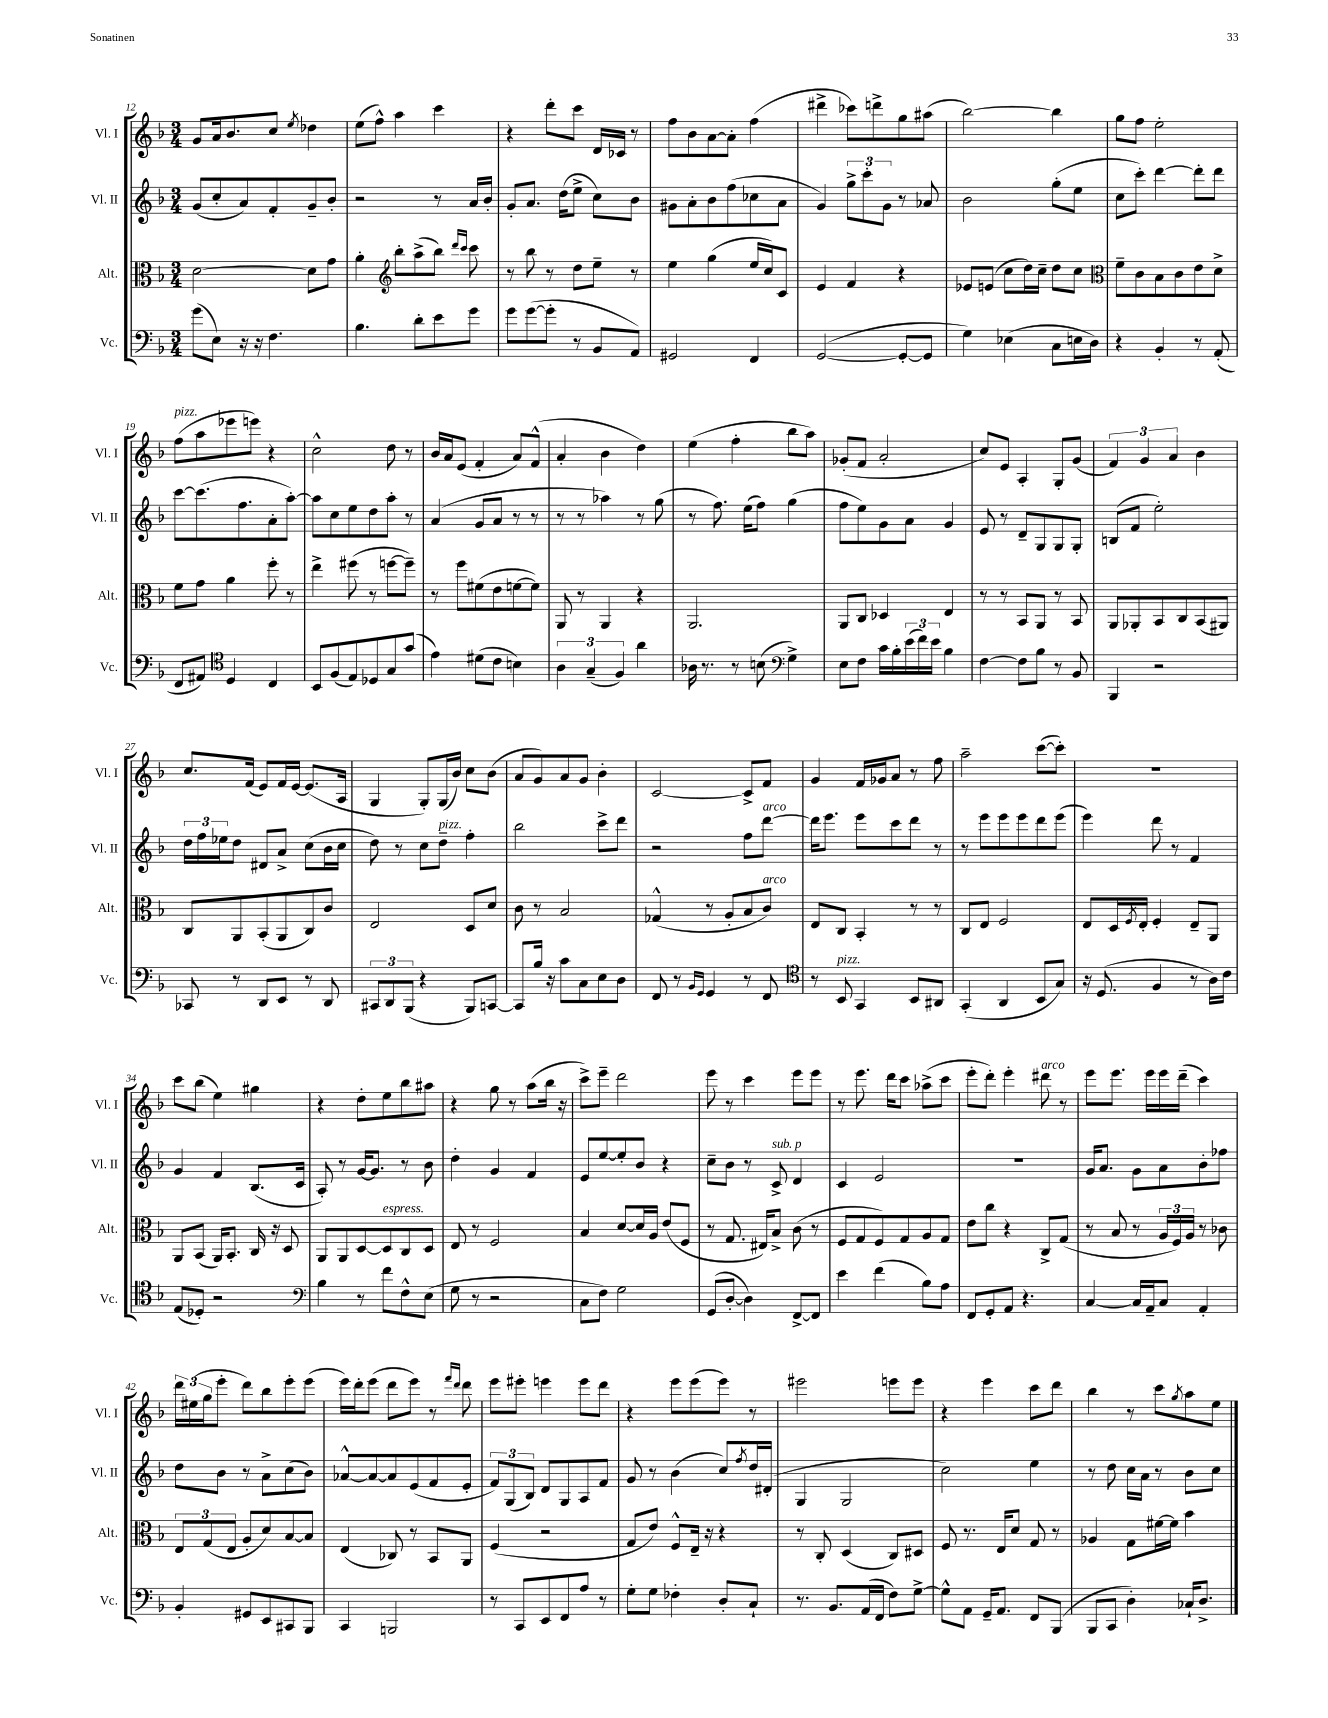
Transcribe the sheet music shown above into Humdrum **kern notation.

**kern	**kern	**kern	**kern
*staff4	*staff3	*staff2	*staff1
*clefF4	*clefC3	*clefG2	*clefG2
*k[b-]	*k[b-]	*k[b-]	*k[b-]
*M3/4	*M3/4	*M3/4	*M3/4
(8g\L	[2d\	(8g/L	8g/L
8E\J)	.	8cc'/	16a/k
.	.	.	8.b-/
16r	.	8a/)	.
16r	.	.	.
4.F\	.	8f'/	8cc/J
.	.	.	8qee/
.	8d\]L	8g~/	4dd-\
.	8g\J	8b-'/J	.
=	=	=	=
4.B-\	4a'\	2r	(8ee\L
.	.	.	8ff^^\J)
*	*clefG2	*	*
.	8bb-'\L	.	4aa\
8d'\L	(8aa^\	.	.
8e\	8bb-\J)	8r	4ccc\
.	16qqddd/LL	.	.
.	16qqccc/JJ	.	.
8g\J	8ccc\	16a/LL	.
.	.	16b-'/JJ	.
=	=	=	=
8g\L	8r	8g'/L	4r
([8g\	8bb-\	8.a/J	.
8g'\]J	8r	.	8ddd'\L
.	.	(16dd\LK	.
8r	8dd\L	8ee^\J	8ccc\J
8BB-/L	8ee~\J	8cc\L)	16d/LL
.	.	.	16c-/JJ
8AA/J)	8r	8b-\J	8r
=	=	=	=
2GG#/	4ee\	8g#\L	8ff\L
.	.	8a'\	8b-\
.	(4gg\	8b-\	[8a\
.	.	(8ff\	8a'\]J
4FF/	16ee/LL	8cc-\	(4ff\
.	16cc/J)	.	.
.	8c/J	8a\J	.
=	=	=	=
([2GG/	4e/	4g/)	4ddd#^\
.	4f/	12gg^\L	8ccc-\L)
.	.	12ccc'\	.
.	.	.	8ddd^\
.	.	12g\J	.
8GG'/_L	4r	8r	8gg\
8GG/]J	.	8a-/	(8aa#\J
=	=	=	=
4G\)	8e-/L	2b-\	[2bb-\)
.	(8e/J	.	.
(4E-\	8cc\L	.	.
.	16dd\L)	.	.
.	16cc~\JJ	.	.
8C\L	8dd\L	(8gg'\L	4bb-\]
16E\L	8cc\J	8ee\J	.
16D\JJ)	.	.	.
=	=	=	=
*	*clefC3	*	*
4r	8f~\L	8cc\L	8gg\L
.	8c\	8ccc'\J)	8ff\J
4BB-'/	8B-\	[4ddd\	2ee'\
.	8c\	.	.
8r	8e\	8ddd'\]L	.
(8AA'/	8d^\J	8ddd\J	.
=	=	=	=
8FF/L	8f\L	[8ccc\L	(8ff\L
8AA#/J)	8g\J	(8.ccc\]	8aa\
*clefC4	*	*	*
4D/	4a\	.	8eee-\
.	.	8.ff\	.
.	.	.	8eee\J)
4C/	8ff'\	8a'\	4r
.	8r	[8aa'\J)	.
=	=	=	=
8BB-/L	4ee^\	8aa\]L	2cc^^\
(8F/	.	8cc\	.
8E/)	(8ff#\	8ee\	.
8D-/	8r	8dd\	.
8G/	[8ff\L	8aa'\J	8dd\
(8g/J	8ff~\]J)	8r	8r
=	=	=	=
4e\)	8r	(4a/	16b-/LL
.	.	.	16a/J
.	8ff\L	.	(8e/J
(8d#\L	(8f#\	8g/L	4f'/
8c\J	8e\	8a/J	.
4B\)	[8f\	8r	8a/L)
.	8f\]J)	8r	(8f^^/J
=	=	=	=
6A\	8AA/	8r	4a'/
.	8r	8r	.
(6G~/	.	.	.
.	4AA/	4aa-\)	4b-\
6F/)	.	.	.
4a\	4r	8r	4dd\)
.	.	(8gg\	.
=	=	=	=
16A-\	2.AA/	8r	(4ee\
8.r	.	.	.
.	.	8.ff\)	.
8r	.	.	4ff'\
.	.	(16ee\LK	.
(8B\	.	8ff\J)	.
*clefF4	*	*	*
4G^\)	.	(4gg\	8bb-\L
.	.	.	8aa\J)
=	=	=	=
8E\L	8AA/L	8ff\L	(8g-'/L
8F\J	8C/J	8ee\)	8f/J
16c\LL	4D-/	8g\	2a'/
16B-'\	.	.	.
(24e\	.	8a\J	.
24f\)	.	.	.
24e\JJ	.	.	.
4B-\	4E/	4g/	.
=	=	=	=
[4F\	8r	8e/	8cc/L)
.	8r	8r	8e/J
8F\]L	8BB-/L	8d~/L	4A'/
8B-\J	8AA/J	8G/	.
8r	8r	8G/	8G'/L
8BB-/	8BB-/	8G'/J	(8g/J
=	=	=	=
4BBB-/	8AA/L	(8B/L	6f/)
.	8AA-'/	8f/J	.
.	.	.	6g/
2r	8BB-/	2ee'\)	.
.	.	.	6a/
.	8C/	.	.
.	(8BB-/	.	4b-\
.	8AA#/J)	.	.
=	=	=	=
8CC-/	8C/L	24dd\LL	8.cc/L
.	.	24ff\	.
.	.	24ee-\J	.
8r	8AA/	8dd\J	.
.	.	.	(16f/Jk
8DD/L	(8BB-'/	8d#/L	8e/L)
8EE/J	8AA/	8a^/J	16f/L
.	.	.	[16e/JJ
8r	8C/)	(8cc\L	(8.e/]L
8DD/	8c/J	16b-\L	.
.	.	16cc\JJ	16A/Jk
=	=	=	=
12CC#/L	2E/	8dd\)	4G/
12DD/	.	.	.
.	.	8r	.
(12BBB-/J	.	.	.
4r	.	8cc\L	8G'/L)
.	.	8dd~\J	(16G/L
.	.	.	16b-/JJ)
8BBB-/L)	8D/L	4ff'\	8cc\L
[8CC/J	8d/J	.	(8b-\J
=	=	=	=
8CC/]L	8c\	2bb-\	8a/L
16B-/Jk	8r	.	8g/)
16r	.	.	.
8c\L	2B-/	.	8a/
8C\	.	.	8g/J
8E\	.	8ccc^\L	4b-'\
8D\J	.	8ddd\J	.
=	=	=	=
8FF/	(4G-^^/	2r	[2c/
8r	.	.	.
16qqBB-/LL	.	.	.
16qqGG/JJ	.	.	.
4GG/	8r	.	.
.	8A'/L	.	.
8r	8B-/	8ff\L	8c^/]L
8FF/	8c/J)	[8ddd\J	8f/J
=	=	=	=
*clefC4	*	*	*
8r	8E/L	16ddd\]LK	4g/
.	.	8.eee\J	.
8BB-/	8C/J	.	.
4GG/	4BB-'/	8eee\L	16f/LL
.	.	.	16g-/J
.	.	8ccc\	8a/J
8BB-/L	8r	8ddd\J	8r
8AA#/J	8r	8r	8ff\
=	=	=	=
(4GG'/	8C/L	8r	2aa~\
.	8E/J	8eee\L	.
4AA/	2F/	8eee\	.
.	.	8eee\	.
8BB-/L	.	8ddd\	([8ccc\L
8G/J)	.	(8eee\J	8ccc'\]J)
=	=	=	=
16r	8E/L	4eee\)	2.r
(8.D/	.	.	.
.	16D/L	.	.
.	8qF/	.	.
.	16E'/JJ	.	.
4F/	4F'/	8ddd\	.
.	.	8r	.
8r	8E~/L	4f/	.
16A\LL)	8AA/J	.	.
16c\JJ	.	.	.
=	=	=	=
(8E/L	8AA/L	4g/	8ccc\L
8D-'/J)	(8BB-/J	.	(8bb-\J
2r	16AA/LK)	4f/	4ee\)
.	8.BB-'/J	.	.
.	16C/	(8.B-/L	4gg#\
.	16r	.	.
.	8D/	.	.
.	.	16c/Jk	.
=	=	=	=
*clefF4	*	*	*
4B-\	8AA/L	8A'/)	4r
.	8AA/	8r	.
8r	[8D/	[16g/LK	8dd'\L
.	.	8.g/]J	.
8f\L	8D/]	.	8ee\
8F^^\	8C/	8r	8bb-\
(8E\J	8D/J	8b-\	8aa#\J
=	=	=	=
8G\	8E/	4dd'\	4r
8r	8r	.	.
2r	2F/	4g/	8gg\
.	.	.	8r
.	.	4f/	(8aa\L
.	.	.	16bb-\Jk
.	.	.	16r
=	=	=	=
8C\L	4B-/	8e/L	8ccc^\L)
8F\J)	.	[8ee/	8eee~\J
2G\	[8d/L	8ee'/]	2ddd\
.	16d/]L	8b-/J	.
.	16A/JJ	.	.
.	(8e/L	4r	.
.	8F/J	.	.
=	=	=	=
(8GG/L	8r	8cc~\L	8eee\
[8D'/J	8.G/	8b-\J	8r
4D\])	.	8r	4ccc\
.	16E#/LK)	.	.
.	8B-^/J	8c^/	.
[8FF^/L	(8c\	4d/	8eee\L
8FF/]J	8r	.	8eee\J
=	=	=	=
4e\	8F/L	4c/	8r
.	8G/	.	8.eee\
(4f\	8F/)	2e/	.
.	.	.	16ddd\LK
.	8G/	.	8ccc\J
8B-\L)	8A/	.	(8aa-^\L
8A\J	8G/J	.	8ccc\J
=	=	=	=
8FF/L	8e\L	2.r	8eee'\L
8GG'/	8cc\J	.	8ddd'\J)
8AA/J	4r	.	4eee'\
4.r	.	.	.
.	8C^/L	.	8ddd#\
.	(8G/J	.	8r
=	=	=	=
[4C/	8r	16g/LK	8eee\L
.	.	8.a/J	.
.	8B-/	.	8.eee\J
16C/]LL	8r	8g\L	.
16AA~/J	.	.	16eee\LL
8C/J	24A/LL	8a\	16eee\
.	24F/)	.	.
.	.	.	(16ddd~\JJ
.	24A/JJ	.	.
4AA'/	8r	8b-'\	4ccc\)
.	8c-\	8ff-\J	.
=	=	=	=
4BB-'/	12E/L	8dd\L	24ddd\LL
.	.	.	(24ee#\
.	(12G/	.	24gg\J
.	.	8b-\J	8eee'\J
.	12E/J	.	.
8GG#/L	8A'/L	8r	8ddd\L)
8EE/	8d/)	8a^\L	8bb-\
8CC#/	[8B-/	(8cc\	8eee'\
8BBB-/J	8B-/]J	8b-\J)	(8eee\J
=	=	=	=
4CC/	(4E/	[8a-^^/L	16eee\LL)
.	.	.	16ddd'\J
.	.	8a-/_	(8eee\J
2BBB/	8C-/)	8a-/]	8ddd\L
.	8r	(8e/	8eee\J)
.	8BB-/L	8f/	8r
.	.	.	16qqfff/LL
.	.	.	16qqddd/JJ
.	8AA/J	8e'/J	8ddd\
=	=	=	=
8r	(4F/	12f/L)	8eee\L
.	.	(12G/	.
8CC/L	.	.	8eee#'\J
.	.	12B-/J)	.
8EE/	2r	8d/L	4eee\
8FF/	.	8G/	.
8A/J	.	8A/	8eee\L
8r	.	8f/J	8ddd\J
=	=	=	=
8G'\L	8G/L	8g/	4r
8G\J	8e/J)	8r	.
4F-'\	8F^^/L	(4b-\	8eee\L
.	16E~/Jk	.	(8eee\
.	16r	.	.
8D'/L	4r	8cc/L)	8eee\J)
.	.	8qff/	.
8C`/J	.	16dd/L	8r
.	.	(16d#'/JJ	.
=	=	=	=
8.r	8r	4G/	2eee#\
.	8C'/	.	.
8.BB-/L	.	.	.
.	(4D/	2G/	.
(16AA/L	.	.	.
16FF/JJ	.	.	.
8F\L)	8C/L)	.	8eee\L
[8G^\J	8D#/J	.	8eee\J
=	=	=	=
8G^^\]L	8F/	2cc\)	4r
8AA\J	8.r	.	.
16GG~/LK	.	.	4eee\
8.AA/J	16E/LK	.	.
.	8d/J	.	.
8FF/L	8G/	4ee\	8ccc\L
(8BBB-/J	8r	.	8ddd\J
=	=	=	=
8BBB-/L	4A-/	8r	4bb-\
8CC/J	.	8dd\	.
4D'\)	8G\L	16cc\LL	8r
.	.	16a\JJ	.
.	[16f#\L	8r	8ccc\L
.	16f#\]JJ	.	.
.	.	.	8qgg/
16C-`/LK	4b-\	8b-\L	8aa\
8.D^/J	.	.	.
.	.	8cc\J	8ee\J
==	==	==	==
*-	*-	*-	*-
